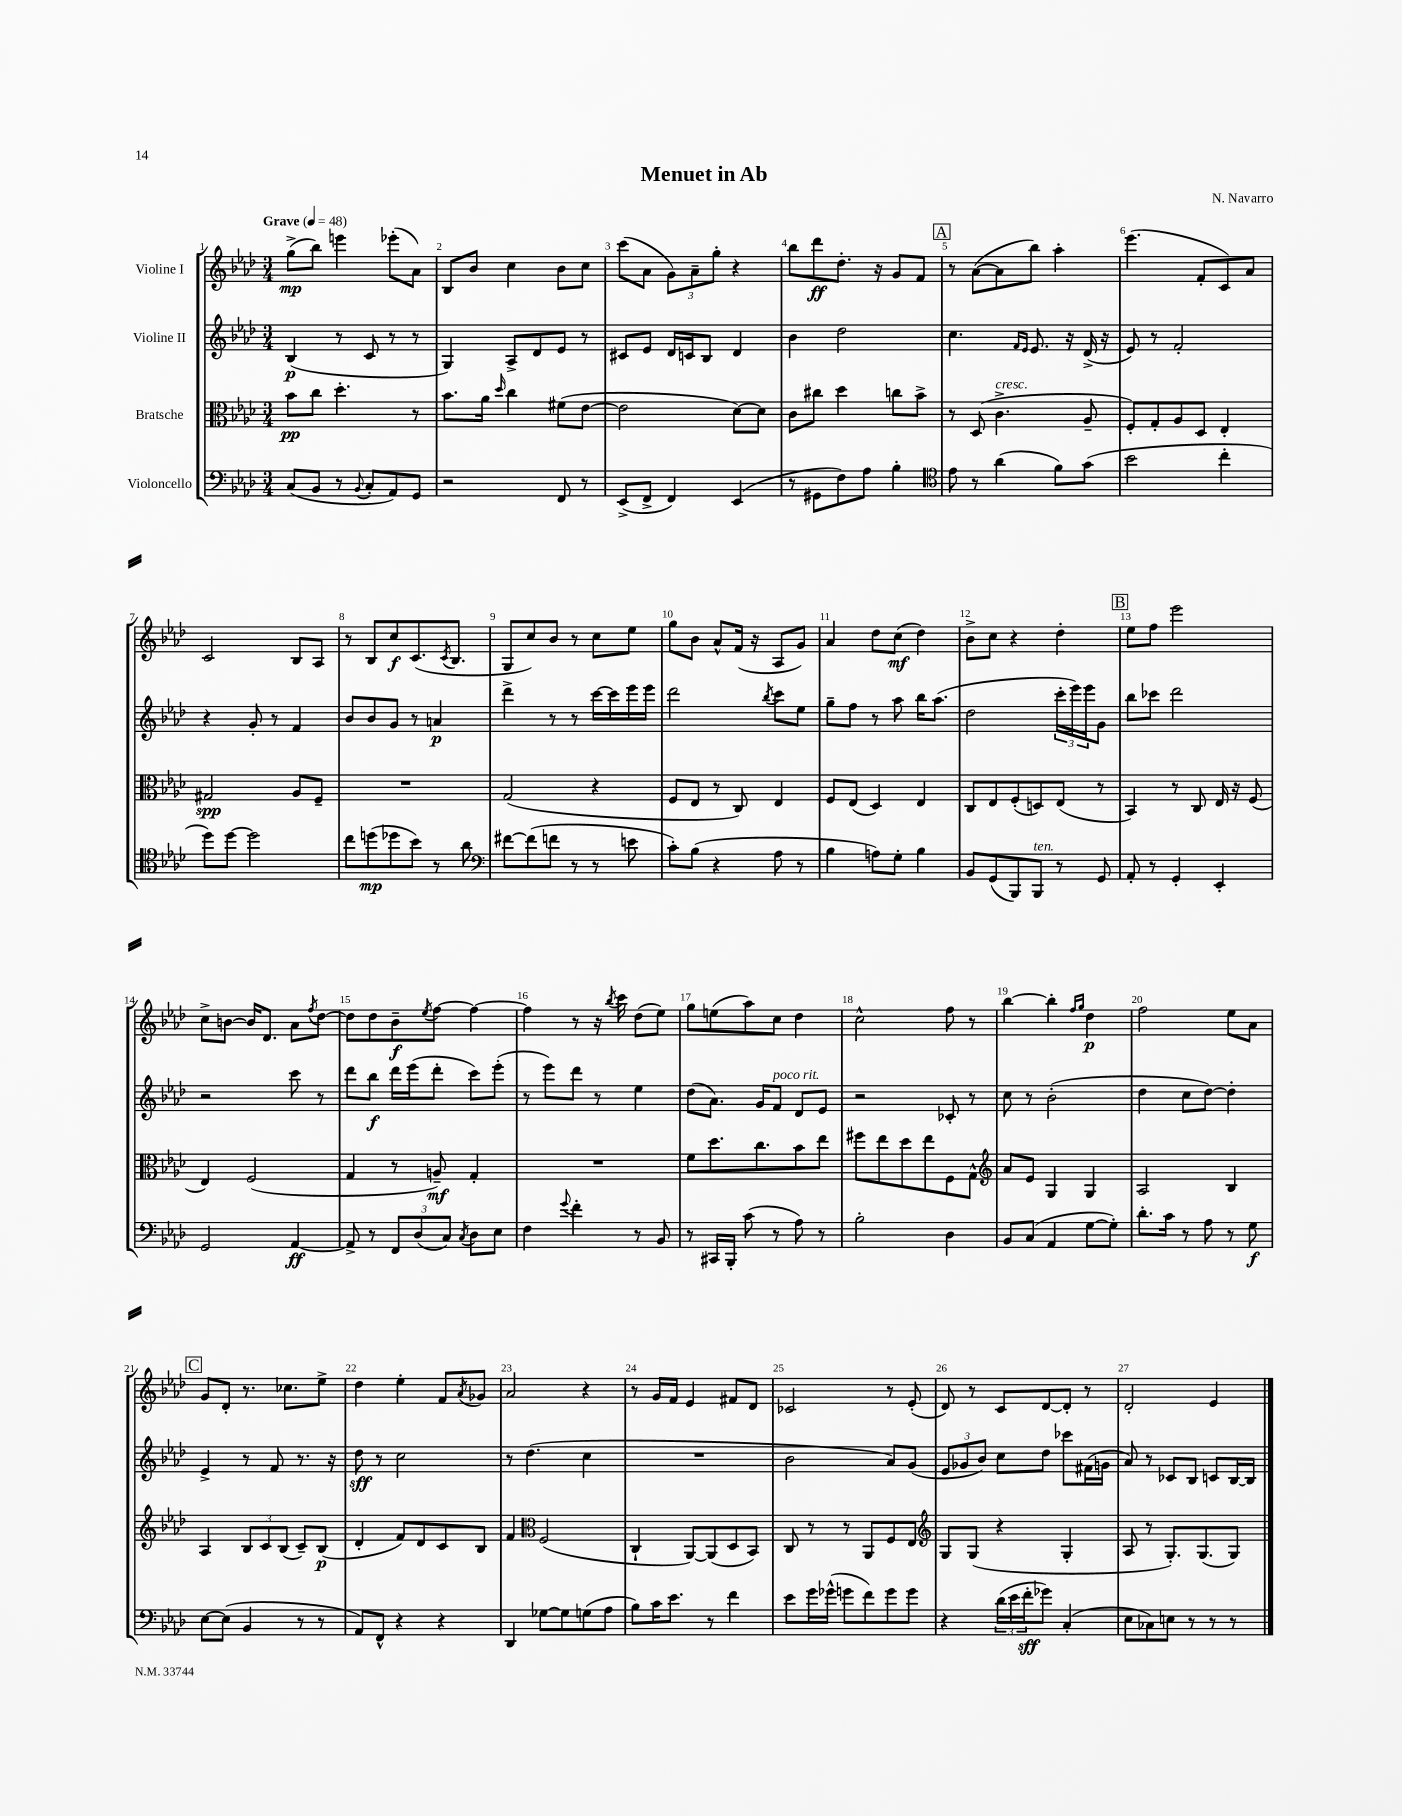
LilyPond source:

\header { title = "Menuet in Ab" composer = "N. Navarro" }
<<
\new StaffGroup <<
\new Staff = "s0" \with { instrumentName = "Violine I" } {
    \clef treble \key aes \major \numericTimeSignature \time 3/4 \tempo "Grave" 4 = 48
    g''8->\mp( bes''8) e'''4 ees'''8-.( aes'8) |
    bes8 bes'8 c''4 bes'8 c''8 |
    c'''8( aes'8 \tuplet 3/2 { g'8) aes'8-- g''8-. } r4 |
    bes''8 des'''8\ff des''8.-. r16 g'8 f'8 |
    \mark \markup { \box "A" } r8 aes'8~( aes'8 bes''8) aes''4-. |
    ees'''4.( f'8-. c'8) aes'8 |
    c'2 bes8 aes8 |
    r8 bes8 c''8\f c'8.( \acciaccatura { c'8 } bes8. |
    g8 c''8) bes'8 r8 c''8 ees''8 |
    g''8 bes'8 aes'8-^ f'16( r16 aes8 g'8) |
    aes'4 des''8 c''8\mf( des''4) |
    bes'8-> c''8 r4 des''4-. |
    \mark \markup { \box "B" } ees''8 f''8 ees'''2 |
    c''8-> b'8~ b'16 des'8. aes'8 \acciaccatura { f''8 } des''8~ |
    des''8 des''8 bes'8--\f \acciaccatura { ees''8 } f''8~ f''4~ |
    f''4 r8 r16 \acciaccatura { bes''8 } c'''16 des''8( ees''8) |
    g''8 e''8( aes''8) c''8 des''4 |
    c''2-^ f''8 r8 |
    bes''4~ bes''4-. \grace { f''16 g''16 } des''4\p |
    f''2 ees''8 aes'8 |
    \mark \markup { \box "C" } g'8 des'8-. r8. ces''8. ees''8-> |
    des''4 ees''4-. f'8 \acciaccatura { aes'8 } ges'8 |
    aes'2 r4 |
    r8 g'16 f'16 ees'4 fis'8 des'8 |
    ces'2 r8 ees'8-.( |
    des'8) r8 c'8 des'8~ des'8-. r8 |
    des'2-. ees'4 \bar "|." |
}
\new Staff = "s1" \with { instrumentName = "Violine II" } {
    \clef treble \key aes \major \numericTimeSignature \time 3/4
    bes4\p( r8 c'8 r8 r8 |
    g4) aes8-> des'8 ees'8 r8 |
    cis'8 ees'8 des'16 c'16 bes8 des'4 |
    bes'4 des''2 |
    \mark \markup { \box "A" } c''4. \grace { f'16 ees'16 } ees'8. r16 des'16->( r16 |
    ees'8) r8 f'2-. |
    r4 g'8-. r8 f'4 |
    bes'8 bes'8 g'8 r8 a'4\p |
    des'''4-> r8 r8 c'''16~ c'''16 ees'''16 ees'''16 |
    des'''2 \acciaccatura { bes''8 } c'''8 ees''8 |
    g''8-- f''8 r8 aes''8 bes''16 aes''8.( |
    des''2 \tuplet 3/2 { c'''16-. ees'''16) ees'''16 } g'8 |
    \mark \markup { \box "B" } bes''8 ces'''8 des'''2 |
    r2 c'''8 r8 |
    des'''8 bes''8\f des'''16 ees'''16( des'''8-. c'''8) ees'''8-.( |
    r8 ees'''8) des'''8 r8 ees''4 |
    des''8( aes'8.) g'16 f'8^\markup { \italic "poco rit." } des'8 ees'8 |
    r2 ces'8-. r8 |
    c''8 r8 bes'2-.( |
    des''4 c''8 des''8~) des''4-. |
    \mark \markup { \box "C" } ees'4-> r8 f'8 r8. r16 |
    des''8\sff r8 c''2 |
    r8 des''4.( c''4 |
    R2. |
    bes'2 aes'8) g'8( |
    \tuplet 3/2 { ees'8 ges'8 bes'8) } c''8 des''8 ces'''8 fis'16( g'16 |
    aes'8) r8 ces'8 bes8 c'8 bes16~ bes16 \bar "|." |
}
\new Staff = "s2" \with { instrumentName = "Bratsche" } {
    \clef alto \key aes \major \numericTimeSignature \time 3/4
    bes'8\pp c''8 des''4.-. r8 |
    bes'8. aes'16 \grace { des''16 } c''4 fis'8( ees'8~ |
    ees'2 des'8~) des'8 |
    c'8 cis''8 des''4 c''8 bes'8-> |
    \mark \markup { \box "A" } r8 des8( c'4.->^\markup { \italic "cresc." } aes8-- |
    f8-.) g8-. aes8 des8 ees4-. |
    gis2\spp aes8 f8-- |
    R2. |
    g2( r4 |
    f8 ees8 r8 c8) ees4 |
    f8 ees8( des4) ees4 |
    c8 ees8 f8-.( d8) ees8( r8 |
    \mark \markup { \box "B" } bes,4) r8 c8 ees16 r16 f8( |
    ees4) f2( |
    g4 r8 a8--\mf) g4-. |
    R2. |
    f'8 des''8. c''8. bes'8 ees''8 |
    fis''8 ees''8 des''8 ees''8 f8 g8-^ |
    \clef treble aes'8 ees'8 g4 g4 |
    aes2 bes4 |
    \mark \markup { \box "C" } aes4 \tuplet 3/2 { bes8 c'8 bes8( } c'8--) bes8\p( |
    des'4-. f'8) des'8 c'8 bes8 |
    f'4 \clef alto f2( |
    c4-! aes,8~) aes,8( des8 bes,8) |
    c8 r8 r8 aes,8 f8 ees8 |
    \clef treble g8 g8( r4 g4-. |
    aes8 r8 g8.-.) g8.( g8) \bar "|." |
}
\new Staff = "s3" \with { instrumentName = "Violoncello" } {
    \clef bass \key aes \major \numericTimeSignature \time 3/4
    c8( bes,8 r8 \appoggiatura { bes,8 } c8-. aes,8) g,8 |
    r2 f,8 r8 |
    ees,8->( f,8-> f,4) ees,4( |
    r8 gis,8 f8) aes8 bes4-. |
    \mark \markup { \box "A" } \clef tenor ees'8 r8 aes'4( f'8) g'8( |
    bes'2 c''4-. |
    des''8) des''8~ des''2 |
    c''8 d''8\mp( des''8 bes'8) r8 aes'8 |
    \clef bass fis'8~ fis'8( f'8 r8 r8 e'8 |
    c'8-.) bes8( r4 aes8 r8 |
    bes4 a8) g8-. bes4 |
    bes,8 g,8( bes,,8) bes,,8^\markup { \italic "ten." } r8 g,8 |
    \mark \markup { \box "B" } aes,8-. r8 g,4-. ees,4-. |
    g,2 aes,4~\ff |
    aes,8-> r8 \tuplet 3/2 { f,8 des8( c8) } \acciaccatura { c8 } des8 ees8 |
    f4 \appoggiatura { g'8 } f'4-. r8 bes,8 |
    r8 cis,16 bes,,16-. c'8( r8 aes8) r8 |
    bes2-. des4 |
    bes,8 c8( aes,4 g8~ g8-.) |
    des'8.-. c'16 r8 aes8 r8 g8\f |
    \mark \markup { \box "C" } ees8~ ees8( bes,4 r8 r8 |
    aes,8) f,8-^ r4 r4 |
    des,4 ges8~ ges8 g8( aes8 |
    bes8) c'16 ees'8. r8 f'4 |
    ees'8 g'16 ges'16-^( g'8 f'8) g'8 g'8 |
    r4 \tuplet 3/2 { des'16( ees'16 f'16-.\sff } ges'8) c4-.( |
    ees8 ces8) e8 r8 r8 r8 \bar "|." |
}
>>
>>
\layout { \context { \Score \override BarNumber.break-visibility = ##(#f #t #t) barNumberVisibility = #all-bar-numbers-visible } }
